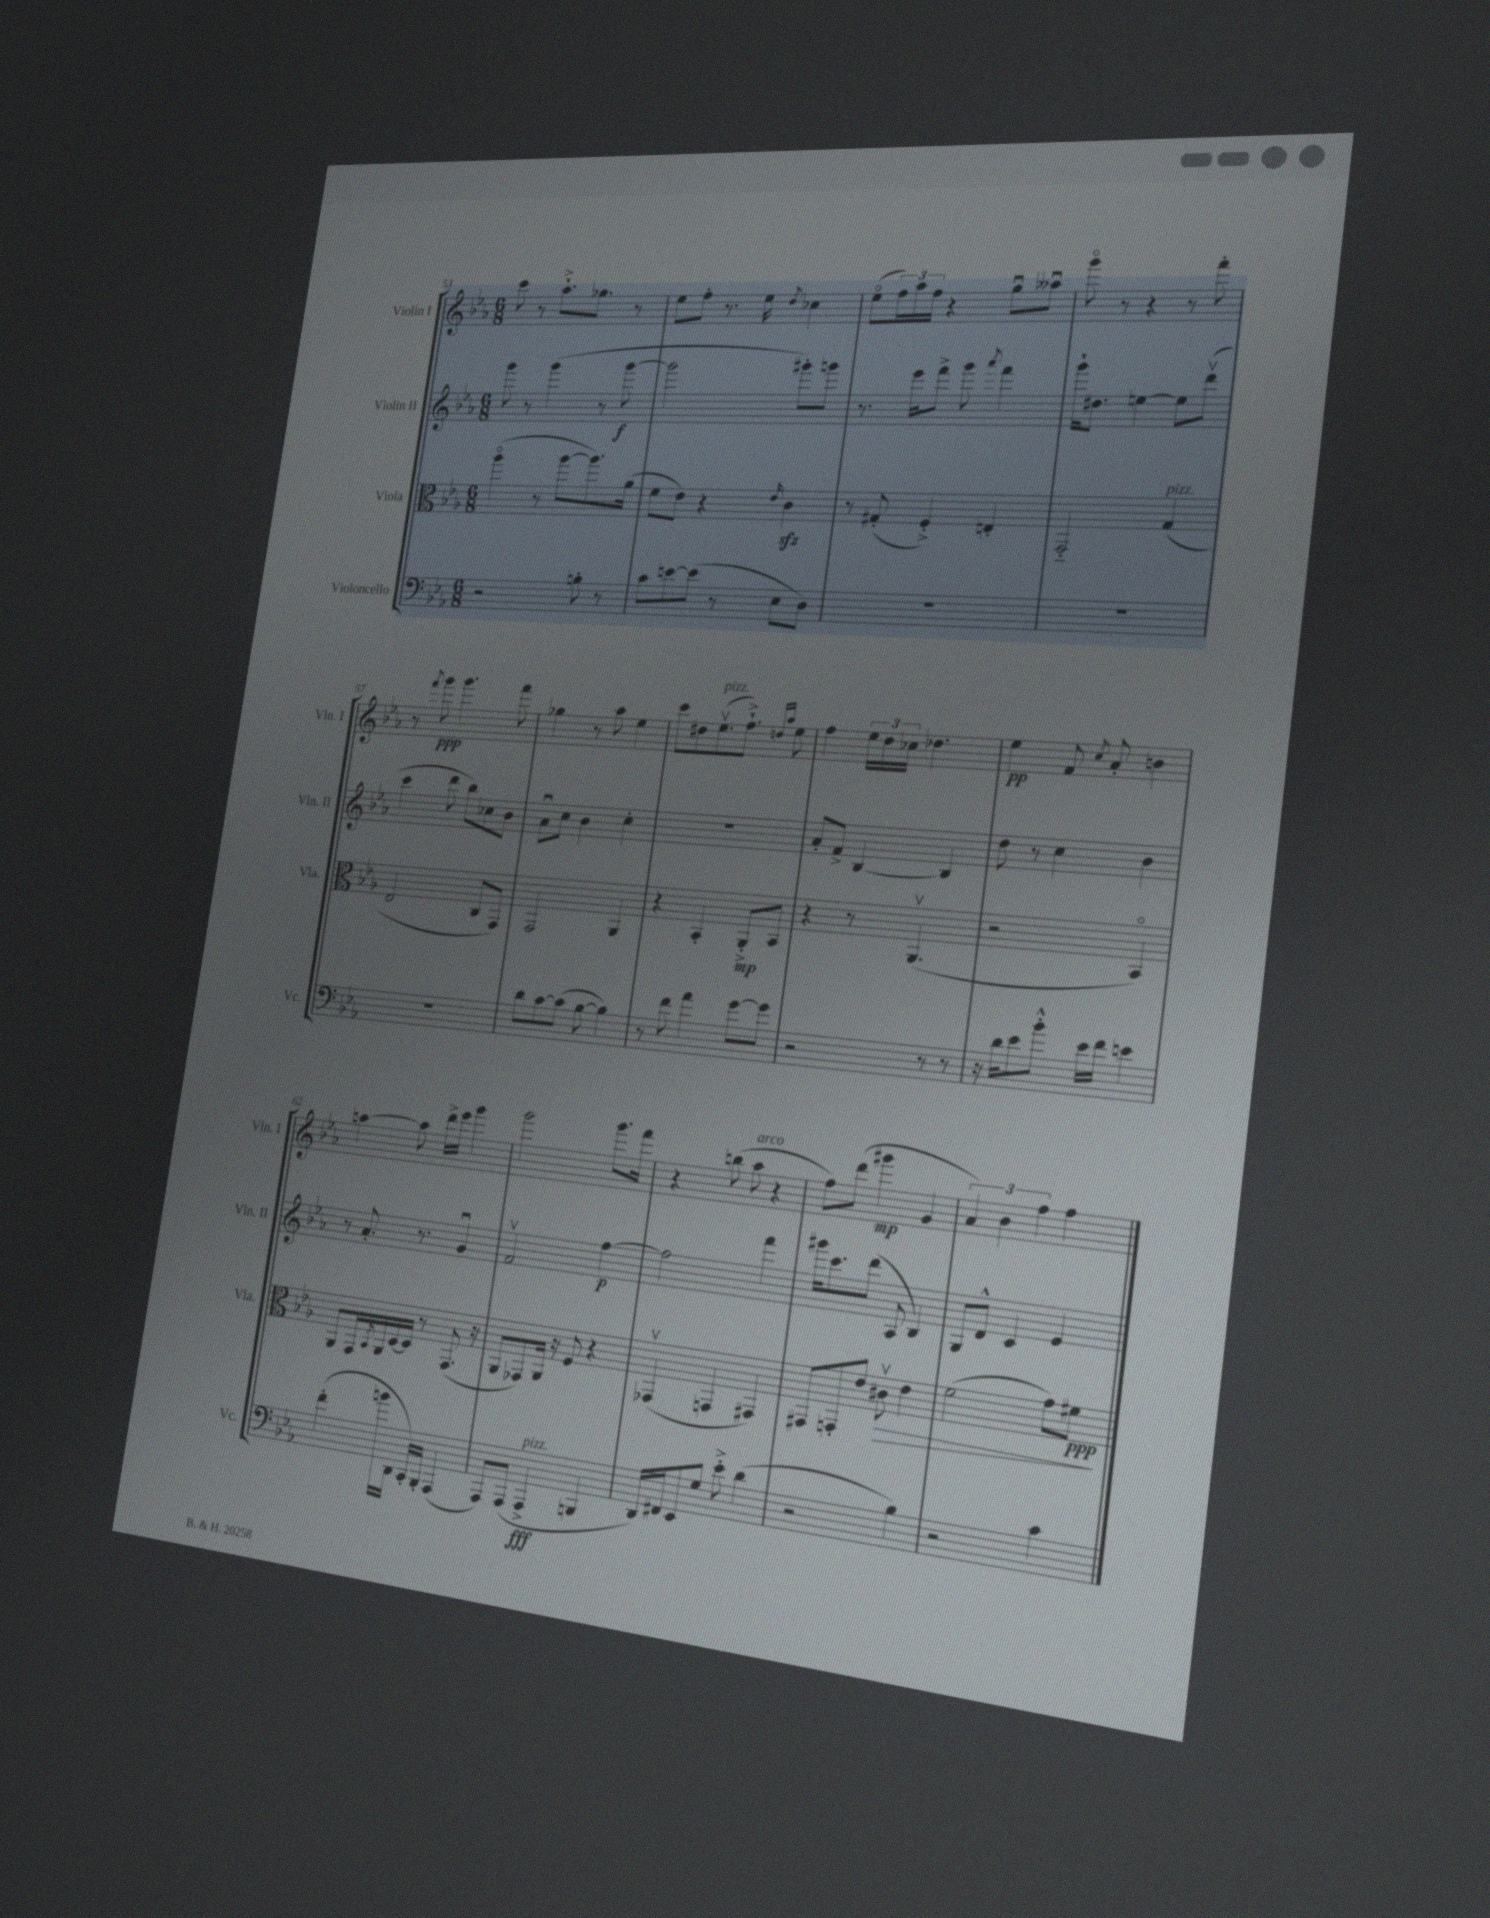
<<
\new StaffGroup <<
\new Staff = "s0" \with { instrumentName = "Violin I" shortInstrumentName = "Vln. I" } {
    \clef treble \key ees \major \numericTimeSignature \time 6/8
    c'''8 r8 aes''8.-!-> ges''8. r8 |
    ees''8 f''8-. r8. ees''16 \acciaccatura { d''8 } ces''4 |
    ees''8\flageolet( \tuplet 3/2 { f''16) aes''16 f''16 } r4 g''8\downbow aeses''8\downbow |
    g'''8\flageolet r8 r4 r8 f'''8-. |
    r8 \acciaccatura { f'''8 } g'''8\ppp g'''4. f'''8 |
    ges''4 r8 aes''8 ees''4 |
    c'''8 dis''8 ees''8.\upbow^\markup { \italic "pizz." }( f''8.-!->) \grace { d''16 aes''16 } ees''8 |
    f''4 \tuplet 3/2 { ees''16 d''16 ces''16 } des''4. |
    ees''4\pp f'8 \acciaccatura { c''8 } aes'8-. b'4 |
    a''4~ a''8 d'''16-> ees'''16 g'''4 |
    g'''2 g'''8. f'''16 |
    r4 b''8( aes''8^\markup { \italic "arco" } r4 |
    f''8) d'''8( gis'''4\mp g'4 |
    \tuplet 3/2 { aes'4) bes'4 f''4 } f''4 \bar "|." |
}
\new Staff = "s1" \with { instrumentName = "Violin II" shortInstrumentName = "Vln. II" } {
    \clef treble \key ees \major \numericTimeSignature \time 6/8
    g'''8 r8 g'''4( r8 g'''8~\f |
    g'''2 gis'''8-.) g'''8 |
    r8. ees'''16 f'''8-> g'''8 \acciaccatura { aes'''8 } f'''4 |
    g'''16-! dis''8. e''4~ e''8 d'''8\upbow( |
    c'''4 d'''8 bes''8) ces''8 bes'8 |
    aes'8\downbow c''8 bes'4 c''4-. |
    R2. |
    aes'8-. f'8-> bes4~ bes4 |
    d''8 r8 c''4 bes'4 |
    r8 aes'8.-. r8. g'4\downbow |
    f'2\upbow f''4~\p |
    f''2 f'''4 |
    gis'''16 c'''8. d'''8( aes8 bes4) |
    g8 d'8-^ c'4 ees'4 \bar "|." |
}
\new Staff = "s2" \with { instrumentName = "Viola" shortInstrumentName = "Vla." } {
    \clef alto \key ees \major \numericTimeSignature \time 6/8
    aes''4\flageolet( r8 aes''8~ aes''8.) aes'16( |
    f'8 ees'8) r4 \grace { ees'16 } c'4\sfz |
    r8 gis8-.( f4-.->) e4-. |
    g,2-_ g4^\markup { \italic "pizz." }( |
    ees2 c8 g,8) |
    g,2 aes,4 |
    r4 bes,4-. aes,8-.->\mp bes,8 |
    r4 r8 aes,4.\upbow( |
    r2 bes,4\flageolet) |
    aes,8 g,16 \acciaccatura { bes,8 } aes,16 d16~ d16 r8 g,8.( r16 |
    aes,8 ges,8) aes,16 r16 f8 r4 |
    ges,4\upbow( g,4 gis,4) |
    gis,8 g,8-. ees'8 cis'8\upbow\> ees'4 |
    f'2( g'8) fis'8\ppp\! \bar "|." |
}
\new Staff = "s3" \with { instrumentName = "Violoncello" shortInstrumentName = "Vc." } {
    \clef bass \key ees \major \numericTimeSignature \time 6/8
    r2 b8-. r8 |
    c'8 e'8~ e'8( r8 ees8 d8) |
    R2. |
    R2. |
    R2. |
    d'8 c'8~ c'8( bes8~ bes4) |
    r8 f'8 aes'4 g'8~ g'8 |
    r2 r8 r8 |
    r16 d'16 ees'8 bes'8-.-^ ees'16 f'16 e'4 |
    f'4-.( b'16 d,16 c,16-.) bes,,16-. aes,,4( |
    aes,,8) aes,,8( aes,,4->\fff^\markup { \italic "pizz." } b,,4 |
    d,16) fis,16 ees,8 g8 ees'8-.-> d'4( |
    r2 bes4) |
    r2 c'4 \bar "|." |
}
>>
>>
\layout { \context { \Score currentBarNumber = #53 } }
